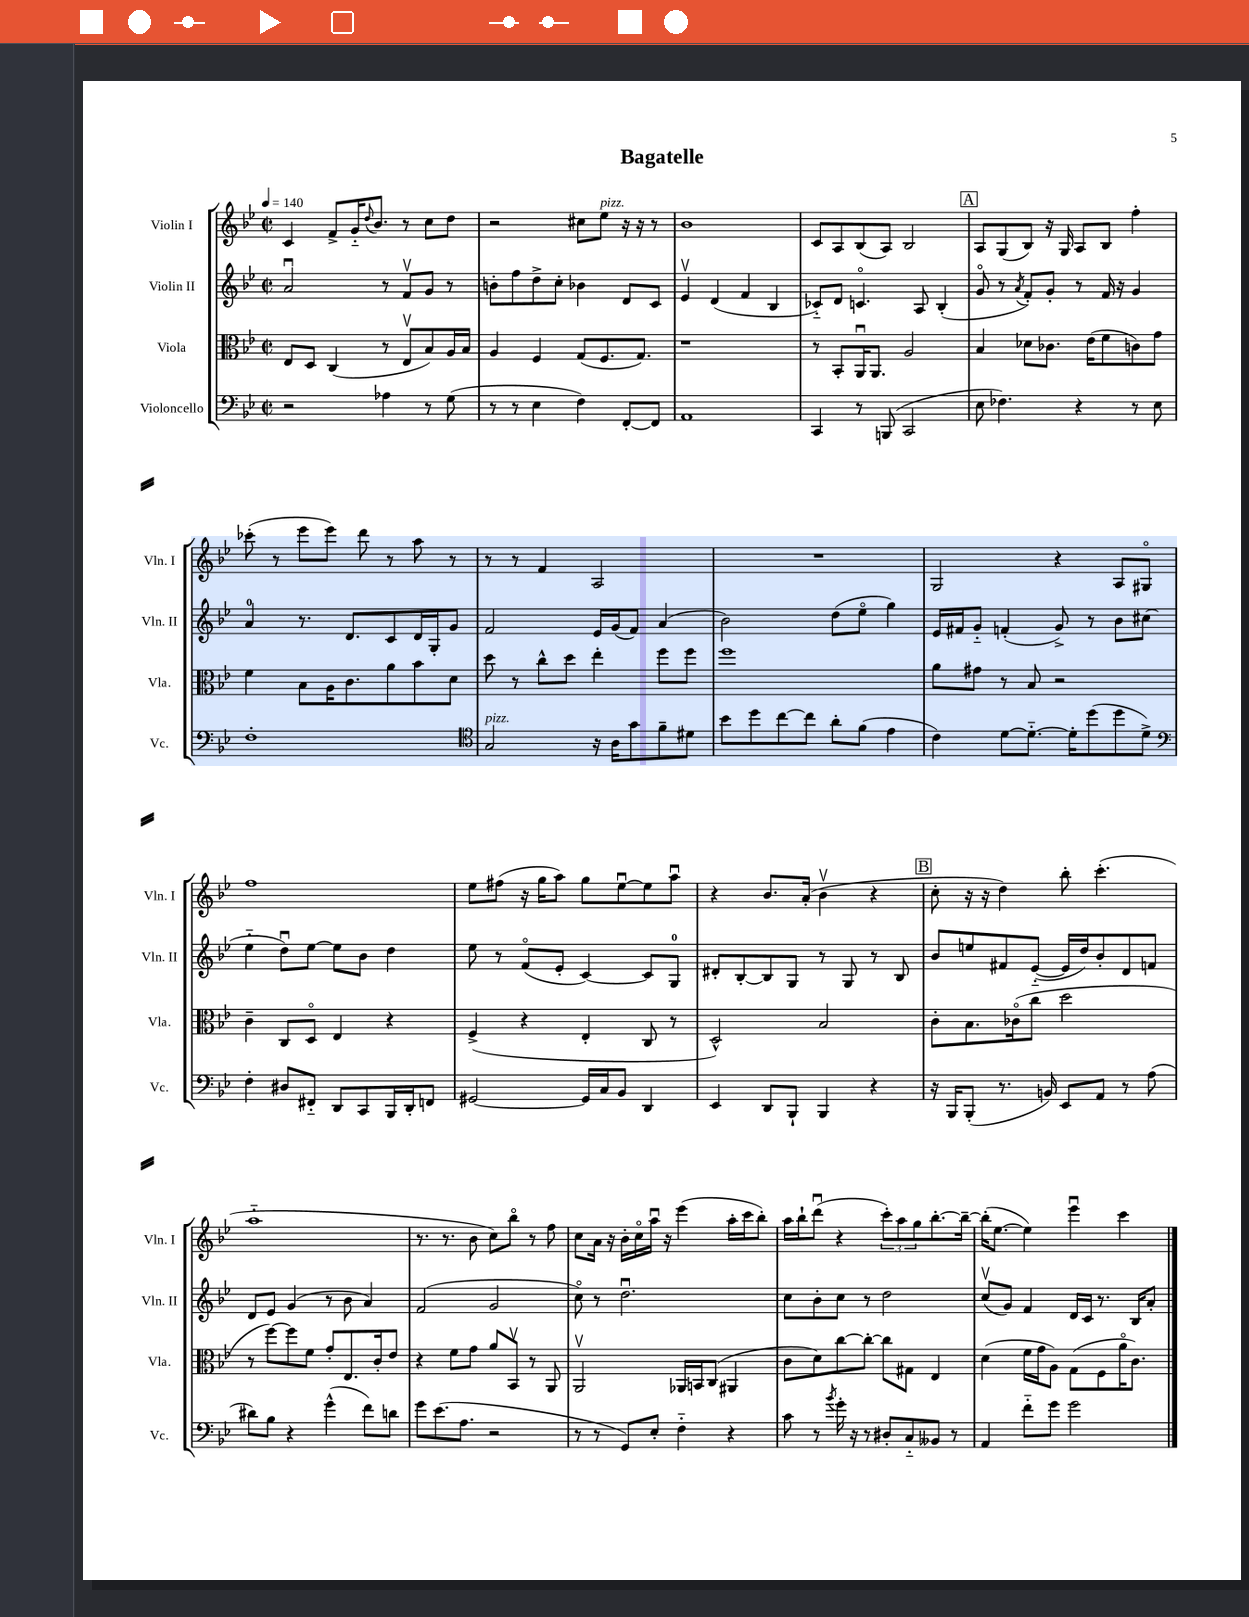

**kern	**kern	**kern	**kern
*staff4	*staff3	*staff2	*staff1
*clefF4	*clefC3	*clefG2	*clefG2
*k[b-e-]	*k[b-e-]	*k[b-e-]	*k[b-e-]
*M2/2	*M2/2	*M2/2	*M2/2
*met(c|)	*met(c|)	*met(c|)	*met(c|)
*MM140	*MM140	*MM140	*MM140
2r	8E-	2au	4c
.	8D	.	.
.	(4C	.	8f^
.	.	.	16g'~
.	.	.	8qqdd
.	.	.	8.b-
4A-	8r	8r	.
.	8E-v	8fv	8r
8r	8B-)	8g	8cc
(8G	16A	8r	8dd
.	16B-	.	.
=	=	=	=
8r	4A	8b'	2r
8r	.	8ff	.
4E-	4F	8dd^	.
.	.	8cc'	.
4F)	(8G	4b-	8cc#
.	8.F	.	8ee-
[8FF'	.	8d	16r
.	8.G)	.	16r
8FF]	.	8c	8r
=	=	=	=
1AA	1r	4e-v	1b-
.	.	(4d	.
.	.	4f	.
.	.	4B-	.
=	=	=	=
4CC	8r	8c-'~)	8c
.	8BB-'	8d	8A
8r	16AAu	4.co	(8B-
.	8.AA	.	.
(8BBB	.	.	8A)
2CC	2A	.	2B-
.	.	8A	.
.	.	(4B-'	.
=	=	=	=
8E-	4B-	8go	8A
4.F-)	.	8r	(8G
.	.	8qa	.
.	8d-	8f')	8B-)
.	8.c-	8g'	16r
.	.	.	16G
4r	.	8r	8A
.	(16e-	.	.
.	8f	16f	8B-
.	.	16r	.
8r	8c)	4g	4ff'
8E-	8g	.	.
=	=	=	=
1F'	4f	4a	(8ccc-'
.	.	.	8r
.	8B-	8.r	8eee-
.	16A	.	8eee-)
.	8.c	8.d	.
.	.	.	8ddd
.	8a	8c	8r
.	8b-	16d	8aa
.	.	16G'	.
.	8d	8g	8r
=	=	=	=
*clefC4	*	*	*
2G	8dd	2f	8r
.	8r	.	8r
.	8cc^^	.	4f
.	8dd	.	.
16r	4ee-'	16e-	2A
16A	.	(16g	.
8g	.	8f)	.
8f~	8ff	(4a	.
8d#	8ff	.	.
=	=	=	=
8b-	1ff	2b-)	1r
8dd	.	.	.
[8cc	.	.	.
8cc]	.	.	.
8a'	.	(8dd	.
(8f	.	8ee-o	.
4e-	.	4gg)	.
=	=	=	=
4c)	8a	16e-	2G
.	.	16f#	.
.	8g#	8g'~	.
[8d	8r	(4f'	.
8.d'~_	8B-	.	.
.	2r	8g^)	4r
16d']	.	.	.
(8dd	.	8r	.
8dd	.	8b-	8A
8d^)	.	(8cc#	8G#o
=	=	=	=
*clefF4	*	*	*
4F'	4c~	4ee-'~	1ff
8D#	8C	8ddu)	.
8FF#'~	8Do	[8ee-	.
8DD	4E-	8ee-]	.
8CC	.	8b-	.
16BBB-	4r	4dd	.
16DD'	.	.	.
8FF	.	.	.
=	=	=	=
[2GG#	(4F^	8ee-	8ee-
.	.	8r	(8ff#
.	4r	(8fo	16r
.	.	.	16gg
.	.	8e-'	8aa)
16GG#]	4E-'	[4c)	8gg
16C	.	.	.
8BB-	.	.	[8ee-u
4DD	8C	8c]	8ee-]
.	8r	8G	8aau
=	=	=	=
4EE-	2D^^)	8d#'	4r
.	.	[8B-'	.
8DD	.	8B-]	8.b-
8BBB-`	.	8G	.
.	.	.	(16a'
4BBB-	2B-	8r	4b-v
.	.	8G	.
4r	.	8r	4r
.	.	8B-	.
=	=	=	=
16r	8c'	8b-	8cc'
16BBB-	.	.	.
(8BBB-'	8.B-	8ee	16r
.	.	.	16r
8.r	.	8f#	4dd)
.	(16c-o	.	.
.	8cc	([8e-'~	.
16BB)	.	.	.
8EE-	2dd	16e-]	8bb-'
.	.	16dd)	.
8AA	.	8b-'	(4.ccc'
8r	.	8d	.
(8A	.	8f	.
=	=	=	=
8d#)	8r	8d	1aa'~
8B-	[8ff)	8e-	.
4r	8ff]	(4g	.
.	8f	.	.
(4g^^	8g'	8r	.
.	8.E-	8b-	.
8f)	.	4a)	.
.	16c'	.	.
8d	8e-	.	.
=	=	=	=
8g	4r	(2f	8.r
(8.e-	.	.	.
.	.	.	8.r
.	8f	.	.
8.A	.	.	.
.	8g	.	8b-
2r	8a	2g	8cc)
.	8BB-v	.	8bb-o
.	8r	.	8r
.	8AA	.	8ff
=	=	=	=
8r	2AAv	8cco)	8cc
8r	.	8r	16a
.	.	.	16r
8GG)	.	2.ddu	16b-'
.	.	.	16cco
8E-'	.	.	16aau
.	.	.	16r
4F'~	16AA-	.	(4eee-
.	16BB	.	.
.	(8C	.	.
4r	4AA#	.	16aa'
.	.	.	16ccc
.	.	.	8bb-')
=	=	=	=
8c	8c	8cc	16aa
.	.	.	16bb-`
8r	8d)	8b-'	(8dddu
8qb-	.	.	.
16g'	[8cc	8cc	4r
16r	.	.	.
8r	8cc'_	8r	.
8D#'	8cc]	2dd	12ccc')
.	.	.	12aa
8C'~	8G#	.	.
.	.	.	12gg
8BB--	4E-	.	[8.bb-'
8r	.	.	.
.	.	.	16bb-~_
=	=	=	=
4AA	(4d	(8ccv	(16bb-']
.	.	.	[8.ee-
.	.	8g)	.
8f'~	16f	4f	4ee-])
.	16g	.	.
8g	8A)	.	.
2g	(8G	16d	4eee-u
.	.	16c	.
.	8F	8.r	.
.	16ao	.	4ccc
.	8.c)	16B-	.
.	.	8a'	.
==	==	==	==
*-	*-	*-	*-
